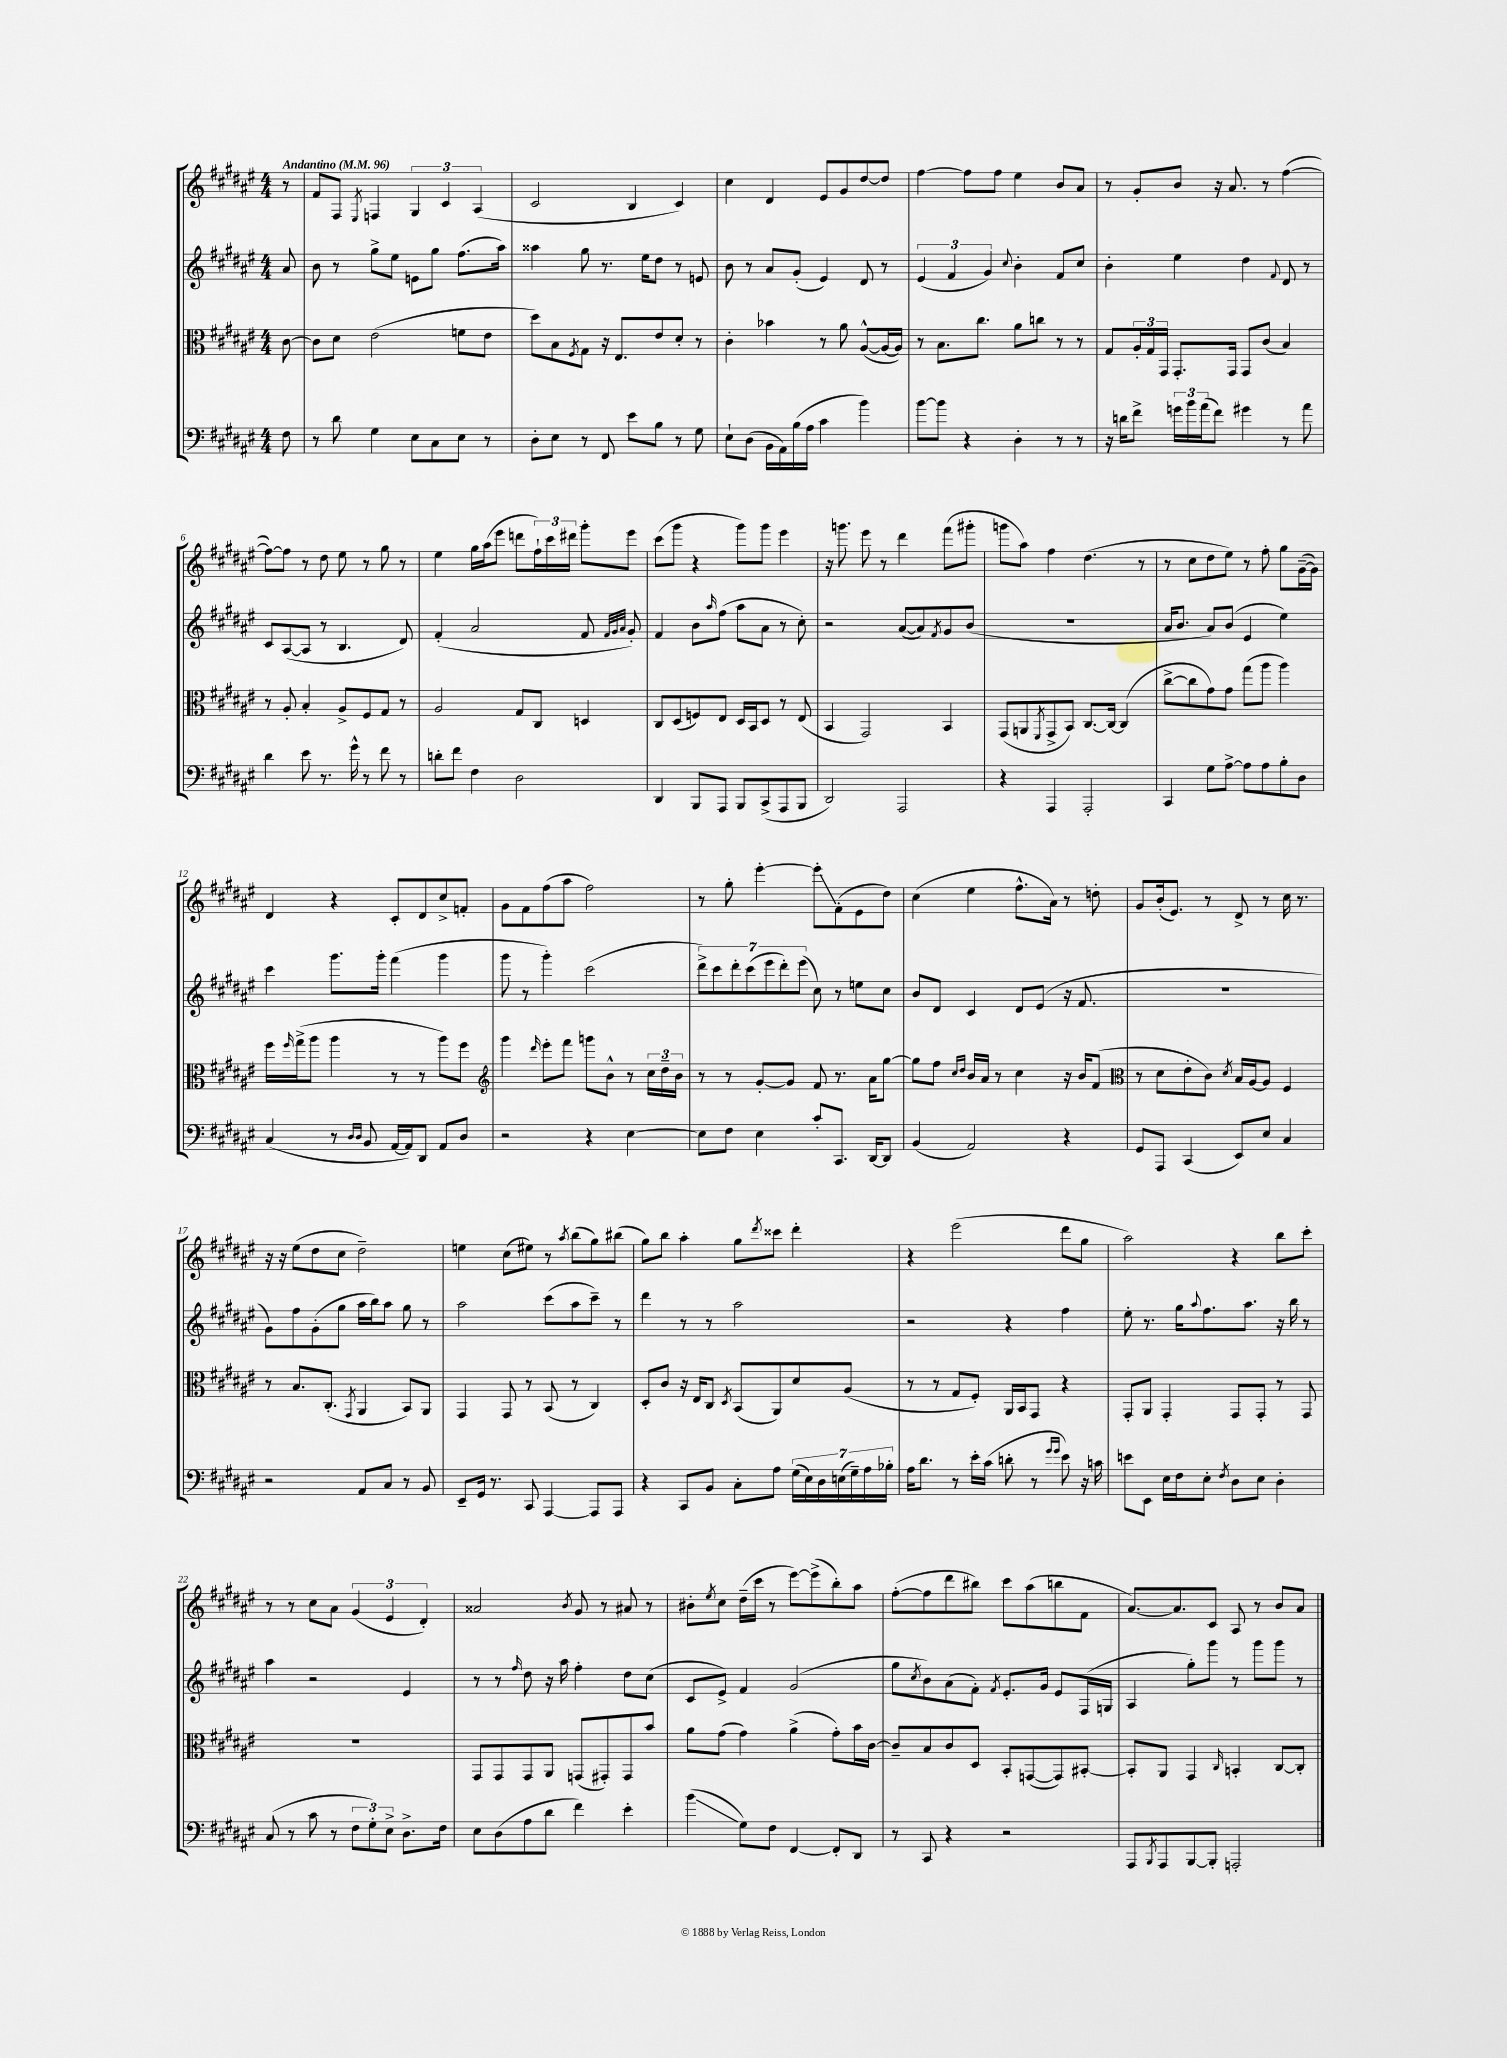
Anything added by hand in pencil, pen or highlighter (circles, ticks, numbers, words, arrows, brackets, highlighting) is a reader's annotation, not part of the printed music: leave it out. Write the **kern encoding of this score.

**kern	**kern	**kern	**kern
*staff4	*staff3	*staff2	*staff1
*clefF4	*clefC3	*clefG2	*clefG2
*k[f#c#g#d#a#e#]	*k[f#c#g#d#a#e#]	*k[f#c#g#d#a#e#]	*k[f#c#g#d#a#e#]
*M4/4	*M4/4	*M4/4	*M4/4
*MM96	*MM96	*MM96	*MM96
8F#\	[8c#\	8a#/	8r
=	=	=	=
8r	8c#\]L	8b\	8f#/L
8d#\	8d#\J	8r	8F#/J
.	.	.	8qE#/
4G#\	(2e#\	8gg#^\L	4F/
.	.	8ee#\J	.
8E#\L	.	8e\L	6G#/
8C#\	.	8gg#\J	.
.	.	.	6c#/
8E#\J	8f\L	(8.ff#\L	.
.	.	.	(6A#/
8r	8e#\J	.	.
.	.	16aa#\Jk)	.
=	=	=	=
8D#'\L	8dd#\L)	4aa##\	2c#/
8E#\J	8B\	.	.
.	8qF#/	.	.
8r	8G#\J	8gg#\	.
8FF#/	16r	8.r	.
.	8.E#/L	.	.
8e#\L	.	.	4B/
.	.	16ee#\LK	.
8B\J	8e#/	8dd#\J	.
8r	8d#'/J	8r	4c#/)
8G#\	8r	8e/	.
=	=	=	=
8E#`\L	4c#'\	8b\	4cc#\
(8D#\J	.	8r	.
16BB\LL	4b-\	8a#/L	4d#/
16AA#\)	.	.	.
(16B\	.	(8g#'/J	.
16A#\JJ	.	.	.
4c#\	8r	4e#/)	8e#/L
.	8a#\	.	8g#/
4b\)	([8A#^^/L	8d#/	[8dd#/
.	16A#/_L	8r	8dd#/]J
.	16A#/]JJ)	.	.
=	=	=	=
[8b\L	8r	(6e#/	[4ff#\
8b\]J	8.B\L	.	.
.	.	6f#/	.
4r	.	.	8ff#\]L
.	8.cc#\J	.	.
.	.	6g#/)	.
.	.	.	8ff#\J
.	.	8qqcc#/	.
4D#'\	8a#\L	4b'\	4ee#\
.	8cc\J	.	.
8r	8r	8f#/L	8b/L
8r	8r	8cc#/J	8a#/J
=	=	=	=
16r	8G#/L	4b'\	8r
16d\LK	.	.	.
8f#^\J	24A#'/L	.	8g#'/L
.	24G#/	.	.
.	24GG#/JJ	.	.
24g\LL	8.GG#'/L	4ee#\	8b/J
24b\	.	.	.
(24a#\J	.	.	.
8f#\J)	.	.	16r
.	16GG#/Jk	.	8.a#/
4g#\	8GG#/L	4dd#\	.
.	(8c#/J	.	8r
.	.	8qqf#/	.
8r	4B/)	8d#/	([4ff#\
8a#\	.	8r	.
=	=	=	=
4d#\	8r	8c#/L	8ff#\_L)
.	8A#'/	([8A#/	8ff#\]J
8e#\	4B'/	8A#/]J	8r
8.r	.	8r	8dd#\
.	8A#^/L	4.B/	8ee#\
16g#^^\	.	.	.
8r	8F#/	.	8r
8f#\	8G#/J	.	8gg#\
8r	8r	8d#/)	8r
=	=	=	=
8d'\L	2A#/	(4f#'/	4ee#\
8f#\J	.	.	.
4F#\	.	2a#/	16gg#\LL
.	.	.	(16aa#\J
.	.	.	8eee#\J
2D#\	8G#/L	.	8ddd\L
.	8C#/J	.	24ff#`\L)
.	.	.	24ccc#\
.	.	.	24ddd#\JJ
.	4D/	8f#/	8ggg#'\L
.	.	32qqf#/LLL	.
.	.	32qqg#/	.
.	.	32qqa#/JJJ	.
.	.	8g#'/)	8eee#\J
=	=	=	=
4DD#/	8C#/L	4f#/	(8ccc#\L
.	(8D#/	.	8ggg#\J
8BBB/L	8F/)	8b\L	4r
.	.	16qqaa#/	.
8AAA#/J	8E#/J	(8ff#\J	.
8BBB/L	16D#/LL	8aa#\L	8ggg#\L)
.	16BB/J	.	.
(8CC#^/	8D#/J	8a#\J	8ggg#\J
8AAA#/	8r	8r	4eee#\
8BBB/J	(8E#/	8cc#'\)	.
=	=	=	=
2DD#/)	4BB/	2r	16r
.	.	.	8.ggg\
.	2GG#/)	.	8eee#\
.	.	.	8r
2AAA#/	.	([8a#/L	4ddd#\
.	.	8a#/])	.
.	.	8qf#/	.
.	4BB/	8g#/	(8fff#\L
.	.	(8b/J	8ggg#'\J
=	=	=	=
4r	(8GG#/L	1r	8ggg\L
.	8AA/	.	8aa#\J)
.	8qFF#/	.	.
4AAA#/	8GG#^/	.	4ff#\
.	8BB/J)	.	.
2AAA#'/	[8.C#/L	.	(4.dd#\
.	16C#/_Jk	.	.
.	(4C#/]	.	.
.	.	.	8r
=	=	=	=
4CC#/	[8cc#^\L	16a#/LK	8r
.	.	8.b/J	.
.	8cc#\]	.	8cc#\L
8G#\L	8g#\)	8a#/L)	8dd#\
[8A#^\J	8g#\J	(8b/J	8ee#\J)
8A#\]L	(8gg#\L	4e#/	8r
8A#\	8aa#\J	.	8ff#'\
8B'\	4aa#\)	4ee#\)	8gg#\L
8D#\J	.	.	([16g#~\L
.	.	.	16g#\]JJ)
=	=	=	=
(4C#/	16ff#\LL	4ccc#\	4d#/
.	16qqff#/	.	.
.	(16gg#^\J	.	.
.	8aa#\J	.	.
8r	4aa#\	8.ggg#\L	4r
16qqD#/LL	.	.	.
16qqD#/JJ	.	.	.
8BB/	.	.	.
.	.	16ggg#'\Jk	.
[16AA#/LL	8r	(4fff#\	8c#'/L
16AA#/]J)	.	.	.
8DD#/J	8r	.	8d#/
8AA#/L	8aa#\L)	4ggg#\	8cc#^/
8D#/J	8ff#\J	.	8f'/J
=	=	=	=
*	*clefG2	*	*
2r	4ggg#\	8ggg#\	8g#\L
.	.	8r	8f#\
.	16qqddd#/	.	.
.	8eee#'\L	4ggg#'\)	(8ff#\
.	8fff#\J	.	8aa#\J
4r	8ggg\L	(2ccc#\	2ff#\)
.	8b^^\J	.	.
[4E#\	8r	.	.
.	24cc#\LL	.	.
.	24dd#~\	.	.
.	24b\JJ	.	.
=	=	=	=
8E#\]L	8r	14ddd#^\L)	8r
.	.	14ccc#\	.
8F#\J	8r	.	8gg#'\
.	.	14ddd#'\	.
.	.	(14ccc#\	.
4E#\	[8g#'/L	.	[4eee#'\
.	.	14eee#\	.
.	.	14ddd#'\)	.
.	8g#/]J	.	.
.	.	(14eee#\J	.
8c#'/L	8f#/	8cc#\)	8eee#'\]L
8.CC#/J	8.r	8r	(8f#'\
.	.	8ee\L	8e#\
[16DD#/LK	16a#\LK	.	.
8DD#/]J	[8gg#\J	8cc#\J	8dd#\J)
=	=	=	=
(4BB/	8gg#\]L	8b/L	(4cc#\
.	8ff#\J	8d#/J	.
.	16qqcc#/LL	.	.
.	16qqdd#/JJ	.	.
2AA#/)	16b/LL	4c#/	4ee#\
.	16a#/JJ	.	.
.	8r	.	.
.	4cc#\	8d#/L	8.ff#^^\L
.	.	(8e#/J	.
.	.	.	16a#\Jk)
4r	16r	16r	8r
.	16b/LK	8.f#/	.
.	(8f#/J	.	8dd'\
=	=	=	=
*	*clefC3	*	*
8GG#/L	8r	1r	8g#/L
8AAA#/J	8d#\L	.	(16b'/k
.	.	.	8.e#/J)
(4CC#/	8e#'\	.	.
.	8c#\J)	.	8r
.	8qd#/	.	.
8EE#/L)	16B/LL	.	8d#^/
.	[16A#/J	.	.
8E#/J	8A#/]J	.	8r
4C#/	4F#/	.	16cc#\
.	.	.	8.r
=	=	=	=
2r	8r	8g#\L)	16r
.	.	.	16r
.	8.B/L	8ff#\	(8ee#\L
.	.	(8g#'\	8dd#\
.	(8.C#'/J	.	.
.	.	8gg#\J	8cc#\J
.	8qGG#/	.	.
8AA#/L	4AA#/	16aa#\LL	2dd#~\)
.	.	16bb\J)	.
8C#/J	.	8aa#\J	.
8r	8BB/L)	8gg#\	.
8BB/	8AA#/J	8r	.
=	=	=	=
8EE#~/L	4GG#/	2aa#\	4ee\
16GG#/Jk	.	.	.
8.r	.	.	.
.	8GG#/	.	(8cc#\L
8CC#/	8r	.	8ee#\J)
[4AAA#/	(8BB/	(8ccc#\L	8r
.	.	.	8qaa#/
.	8r	8aa#\	(8bb\L
8AAA#/]L	4C#/)	8ccc#~\J)	8gg#\)
8AAA#/J	.	8r	(8bb#\J
=	=	=	=
4r	8D#'/L	4ddd#\	8gg#\L)
.	8c#/J	.	8bb\J
8CC#/L	16r	8r	4aa#'\
.	16E#/LK	.	.
8BB/J	8C#/J	8r	.
.	8qD#/	.	.
8C#'\L	(8BB/L	2aa#\	8gg#\L
.	.	.	8qddd#/
8A#\J	8AA#/)	.	8ccc##\J
(28G#\LL	8d#/	.	4ddd#'\
28E#\)	.	.	.
28D#\	.	.	.
(28E\	.	.	.
.	(8A#/J	.	.
28G#~\)	.	.	.
28A#\	.	.	.
28B-'\JJ	.	.	.
=	=	=	=
16A#\LK	8r	2r	4r
8.d#\J	.	.	.
.	8r	.	.
8r	8G#/L	.	(2eee#\
16e#'\LL	8F#'/J)	.	.
(16c#\JJ	.	.	.
8d'\	16AA#/LL	4r	.
.	16BB/J	.	.
8r	8GG#/J	.	.
16qqg#/LL	.	.	.
16qqg#/JJ	.	.	.
8e#\)	4r	4ff#\	8ddd#\L
16r	.	.	8gg#\J
16c\	.	.	.
=	=	=	=
8e\L	8GG#'/L	8ee#'\	2aa#\)
8EE#\J	8AA#/J	8.r	.
16E#\LL	4GG#'/	.	.
16F#\J	.	16gg#\LK	.
.	.	8qqaa#/	.
8E#'\J	.	8.ff#\	.
8qF#/	.	.	.
8D#\L	8GG#/L	.	4r
.	.	8.aa#\J	.
8E#\J	8GG#'/J	.	.
4D#'\	8r	16r	8bb\L
.	.	16bb\	.
.	8GG#/	8r	8ccc#'\J
=	=	=	=
(8C#/	1r	4aa#\	8r
8r	.	.	8r
8c#\	.	2r	8cc#\L
8r	.	.	8a#\J
12F#\L	.	.	(6g#/
12G#'\)	.	.	.
12E#^\J	.	.	6e#/
8.D#^\L	.	4e#/	.
.	.	.	6d#'/)
16F#\Jk	.	.	.
=	=	=	=
8E#\L	8GG#/L	8r	2a##/
(8D#\	8GG#/	8r	.
.	.	16qqff#/	.
8A#\	8GG#/	8dd#\	.
8d#\J	8AA#/J	16r	.
.	.	16aa#\	.
.	.	.	8qb/
4f#\)	(8GG/L	4ff#'\	8g#/
.	8GG#'/)	.	8r
4e#'\	8GG#/	8dd#\L	8a#/
.	8b/J	(8cc#\J	8r
=	=	=	=
(4b\	8a#\L	8c#/L	8b#'\L
.	.	.	8qee#/
.	(8g#\J	8e#^/J)	8cc#\J
8G#\L)	4g#\)	4f#/	(16dd#~\LL
.	.	.	16ccc#\JJ
8F#\J	.	.	8r
[4FF#/	(4a#^\	(2g#/	[8eee#\L)
.	.	.	(8eee#^\]
8FF#'/]L	8g#'\L)	.	8bb'\)
8DD#/J	16b\L	.	8aa#\J
.	[16c#\JJ	.	.
=	=	=	=
8r	8c#~/]L	8gg#\L	([8ff#'\L
.	.	8qcc#/	.
8CC#/	8B/	8b\)	8ff#\]
4r	8c#/	(8a#\	8ddd#\
.	8D#/J	8f#'\J)	8bb#\J)
.	.	8qf#/	.
2r	8BB'/L	8.e#'/L	8ccc#\L
.	([8GG/	.	(8aa#\
.	.	16g#/Jk	.
.	8GG/])	8e#/L	8bb\
.	[8BB#'/J	(16F#/L	8f#\J
.	.	16G/JJ	.
=	=	=	=
8AAA#/L	8BB#'/]L	4A#/	[8.a#/L)
8qBBB/	.	.	.
8AAA#/	8AA#/J	.	.
.	.	.	8.a#/]
[8BBB/	4GG#/	8gg#'\L)	.
8BBB'/]J	.	8ggg#\J	8c#/J
.	16qqC#/	.	.
2AAA'/	4BB'/	8r	8A#/
.	.	8ggg#\L	8r
.	[8C#/L	8ggg#\J	8b/L
.	8C#'/]J	8r	8a#/J
==	==	==	==
*-	*-	*-	*-
